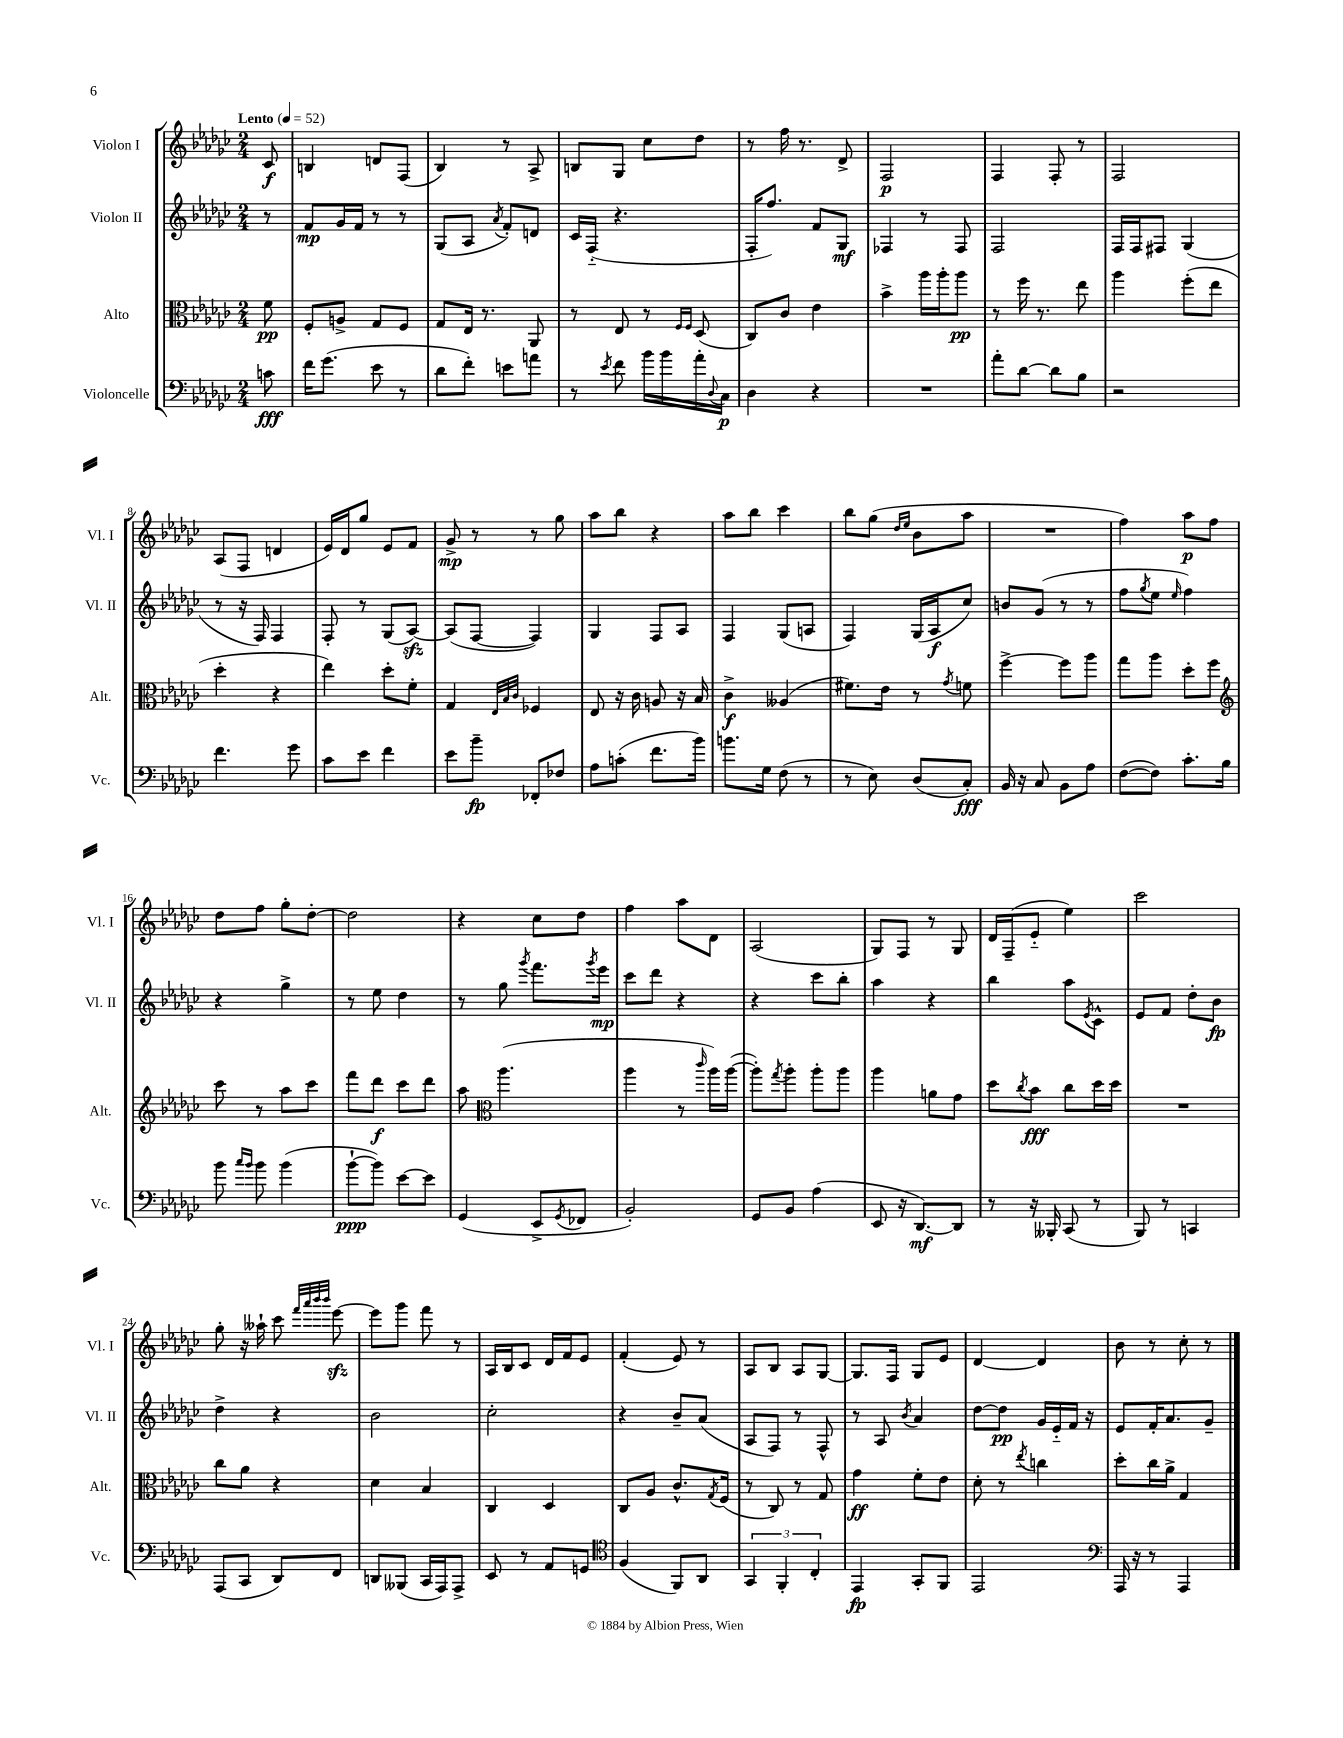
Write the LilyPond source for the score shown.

<<
\new StaffGroup <<
\new Staff = "s0" \with { instrumentName = "Violon I" shortInstrumentName = "Vl. I" } {
    \clef treble \key ges \major \numericTimeSignature \time 2/4 \partial 8 \tempo "Lento" 4 = 52
    ces'8\f |
    b4 d'8 f8( |
    bes4) r8 aes8-> |
    b8 ges8 ces''8 des''8 |
    r8 f''16 r8. des'8-> |
    f2\p |
    f4 f8-. r8 |
    f2 |
    aes8( f8 d'4 |
    ees'16) des'16 ges''8 ees'8 f'8 |
    ges'8->\mp r8 r8 ges''8 |
    aes''8 bes''8 r4 |
    aes''8 bes''8 ces'''4 |
    bes''8 ges''8( \grace { des''16 ees''16 } bes'8 aes''8 |
    R2 |
    f''4) aes''8\p f''8 |
    des''8 f''8 ges''8-. des''8~-. |
    des''2 |
    r4 ces''8 des''8 |
    f''4 aes''8 des'8 |
    aes2( |
    ges8) f8 r8 ges8 |
    des'16 f16--( ees'8-_ ees''4) |
    ces'''2 |
    ges''8-. r16 aeses''16-! ces'''8 \grace { f'''32 aes'''32 bes'''32 bes'''32 } ees'''8~\sfz |
    ees'''8 ges'''8 f'''8 r8 |
    aes16 bes16 ces'8 des'16 f'16 ees'8 |
    f'4-.( ees'8) r8 |
    aes8 bes8 aes8 ges8~ |
    ges8. f16 ges8 ees'8 |
    des'4~ des'4 |
    bes'8 r8 ces''8-. r8 \bar "|." |
}
\new Staff = "s1" \with { instrumentName = "Violon II" shortInstrumentName = "Vl. II" } {
    \clef treble \key ges \major \numericTimeSignature \time 2/4 \partial 8
    r8 |
    f'8\mp ges'16 f'16 r8 r8 |
    ges8( aes8 \acciaccatura { aes'8 } f'8-.) d'8 |
    ces'16 f16-_( r4. |
    f16-. f''8.) f'8 ges8\mf |
    fes4 r8 fes8 |
    f2 |
    f16 f16 fis8 ges4( |
    r8 r16 f16) f4 |
    f8-. r8 ges8( aes8~\sfz) |
    aes8( f8~ f4) |
    ges4 f8 aes8 |
    f4 ges8( a8 |
    f4) ges16( aes16\f ces''8) |
    b'8 ges'8( r8 r8 |
    f''8 \acciaccatura { ges''8 } ees''8 \grace { ees''16 } f''4) |
    r4 ges''4-> |
    r8 ees''8 des''4 |
    r8 ges''8 \acciaccatura { ges'''8 } f'''8. \acciaccatura { ges'''8 } ees'''16\mp |
    ces'''8 des'''8 r4 |
    r4 ces'''8 bes''8-. |
    aes''4 r4 |
    bes''4 aes''8 \acciaccatura { ees'8 } ces'8-^ |
    ees'8 f'8 des''8-. bes'8\fp |
    des''4-> r4 |
    bes'2 |
    ces''2-. |
    r4 bes'8-- aes'8( |
    aes8 f8) r8 f8-^ |
    r8 aes8 \acciaccatura { bes'8 } aes'4 |
    des''8~ des''8\pp ges'16 ees'16-_ f'16 r16 |
    ees'8 f'16-. aes'8. ges'8-- \bar "|." |
}
\new Staff = "s2" \with { instrumentName = "Alto" shortInstrumentName = "Alt." } {
    \clef alto \key ges \major \numericTimeSignature \time 2/4 \partial 8
    f'8\pp |
    f8-. a8-> ges8 f8 |
    ges8 ees16 r8. aes,8 |
    r8 ees8 r8 \grace { f16 f16 } des8( |
    ces8) ces'8 ees'4 |
    bes'4-> aes''16 aes''16-. aes''8\pp |
    r8 f''16 r8. ees''8 |
    aes''4 f''8-.( ees''8 |
    des''4-. r4 |
    ees''4) des''8-. f'8-. |
    ges4 \grace { ees32 bes32 ces'32 } fes4 |
    ees8 r16 ces'16 a8 r16 bes16 |
    ces'4->\f aeses4( |
    fis'8.) ees'16 r8 \acciaccatura { ges'8 } f'8 |
    f''4~-> f''8 aes''8 |
    ges''8 aes''8 des''8-. f''8 |
    \clef treble ces'''8 r8 aes''8 ces'''8 |
    f'''8 des'''8\f ces'''8 des'''8 |
    aes''8 \clef alto aes''4.( |
    aes''4 r8 \grace { ces'''16 } aes''16) aes''16~( |
    aes''8-.) \acciaccatura { ges''8 } aes''8-. aes''8-. aes''8 |
    aes''4 a'8 ges'8 |
    des''8 \acciaccatura { ces''8 } bes'8\fff ces''8 des''16 des''16 |
    R2 |
    ces''8 aes'8 r4 |
    des'4 bes4 |
    ces4 des4 |
    ces8 aes8 ces'8.-^ \acciaccatura { ges8 } f16( |
    r8 ces8) r8 ges8 |
    ges'4\ff f'8-. ees'8 |
    des'8-. r8 \acciaccatura { ees''8 } c''4 |
    des''8-. ces''16 aes'16-> ges4 \bar "|." |
}
\new Staff = "s3" \with { instrumentName = "Violoncelle" shortInstrumentName = "Vc." } {
    \clef bass \key ges \major \numericTimeSignature \time 2/4 \partial 8
    c'8\fff |
    f'16 ges'8.( ees'8 r8 |
    des'8 f'8-.) e'8 a'8 |
    r8 \acciaccatura { ees'8 } f'8 bes'16 bes'16 aes'16-. \appoggiatura { des8 } ces16\p |
    des4 r4 |
    R2 |
    aes'8-. des'8~ des'8 bes8 |
    r2 |
    f'4. ges'8 |
    ces'8 ees'8 f'4 |
    ees'8 bes'8--\fp fes,8-. fes8 |
    aes8 c'8-.( f'8. bes'16) |
    b'8. ges16 f8( r8 |
    r8 ees8) des8( ces8-.\fff) |
    bes,16 r16 ces8 bes,8 aes8 |
    f8~( f8) ces'8.-. bes16 |
    bes'8 \grace { ces''16 bes'16 } bes'8 bes'4( |
    bes'8~-!\ppp bes'8) ees'8~ ees'8 |
    ges,4( ees,8-> \acciaccatura { ges,8 } fes,8 |
    bes,2-.) |
    ges,8 bes,8 aes4( |
    ees,8 r16 des,8.~\mf) des,8 |
    r8 r16 beses,,16-. ces,8( r8 |
    bes,,8) r8 c,4 |
    aes,,8( ces,8 des,8) f,8 |
    d,8 beses,,8( ces,16 aes,,16) aes,,8-> |
    ees,8 r8 aes,8 g,8 |
    \clef tenor f4( f,8) aes,8 |
    \tuplet 3/2 { ges,4 f,4-. ces4-. } |
    ees,4\fp ges,8-. f,8 |
    ees,2 |
    \clef bass aes,,16 r16 r8 aes,,4 \bar "|." |
}
>>
>>
